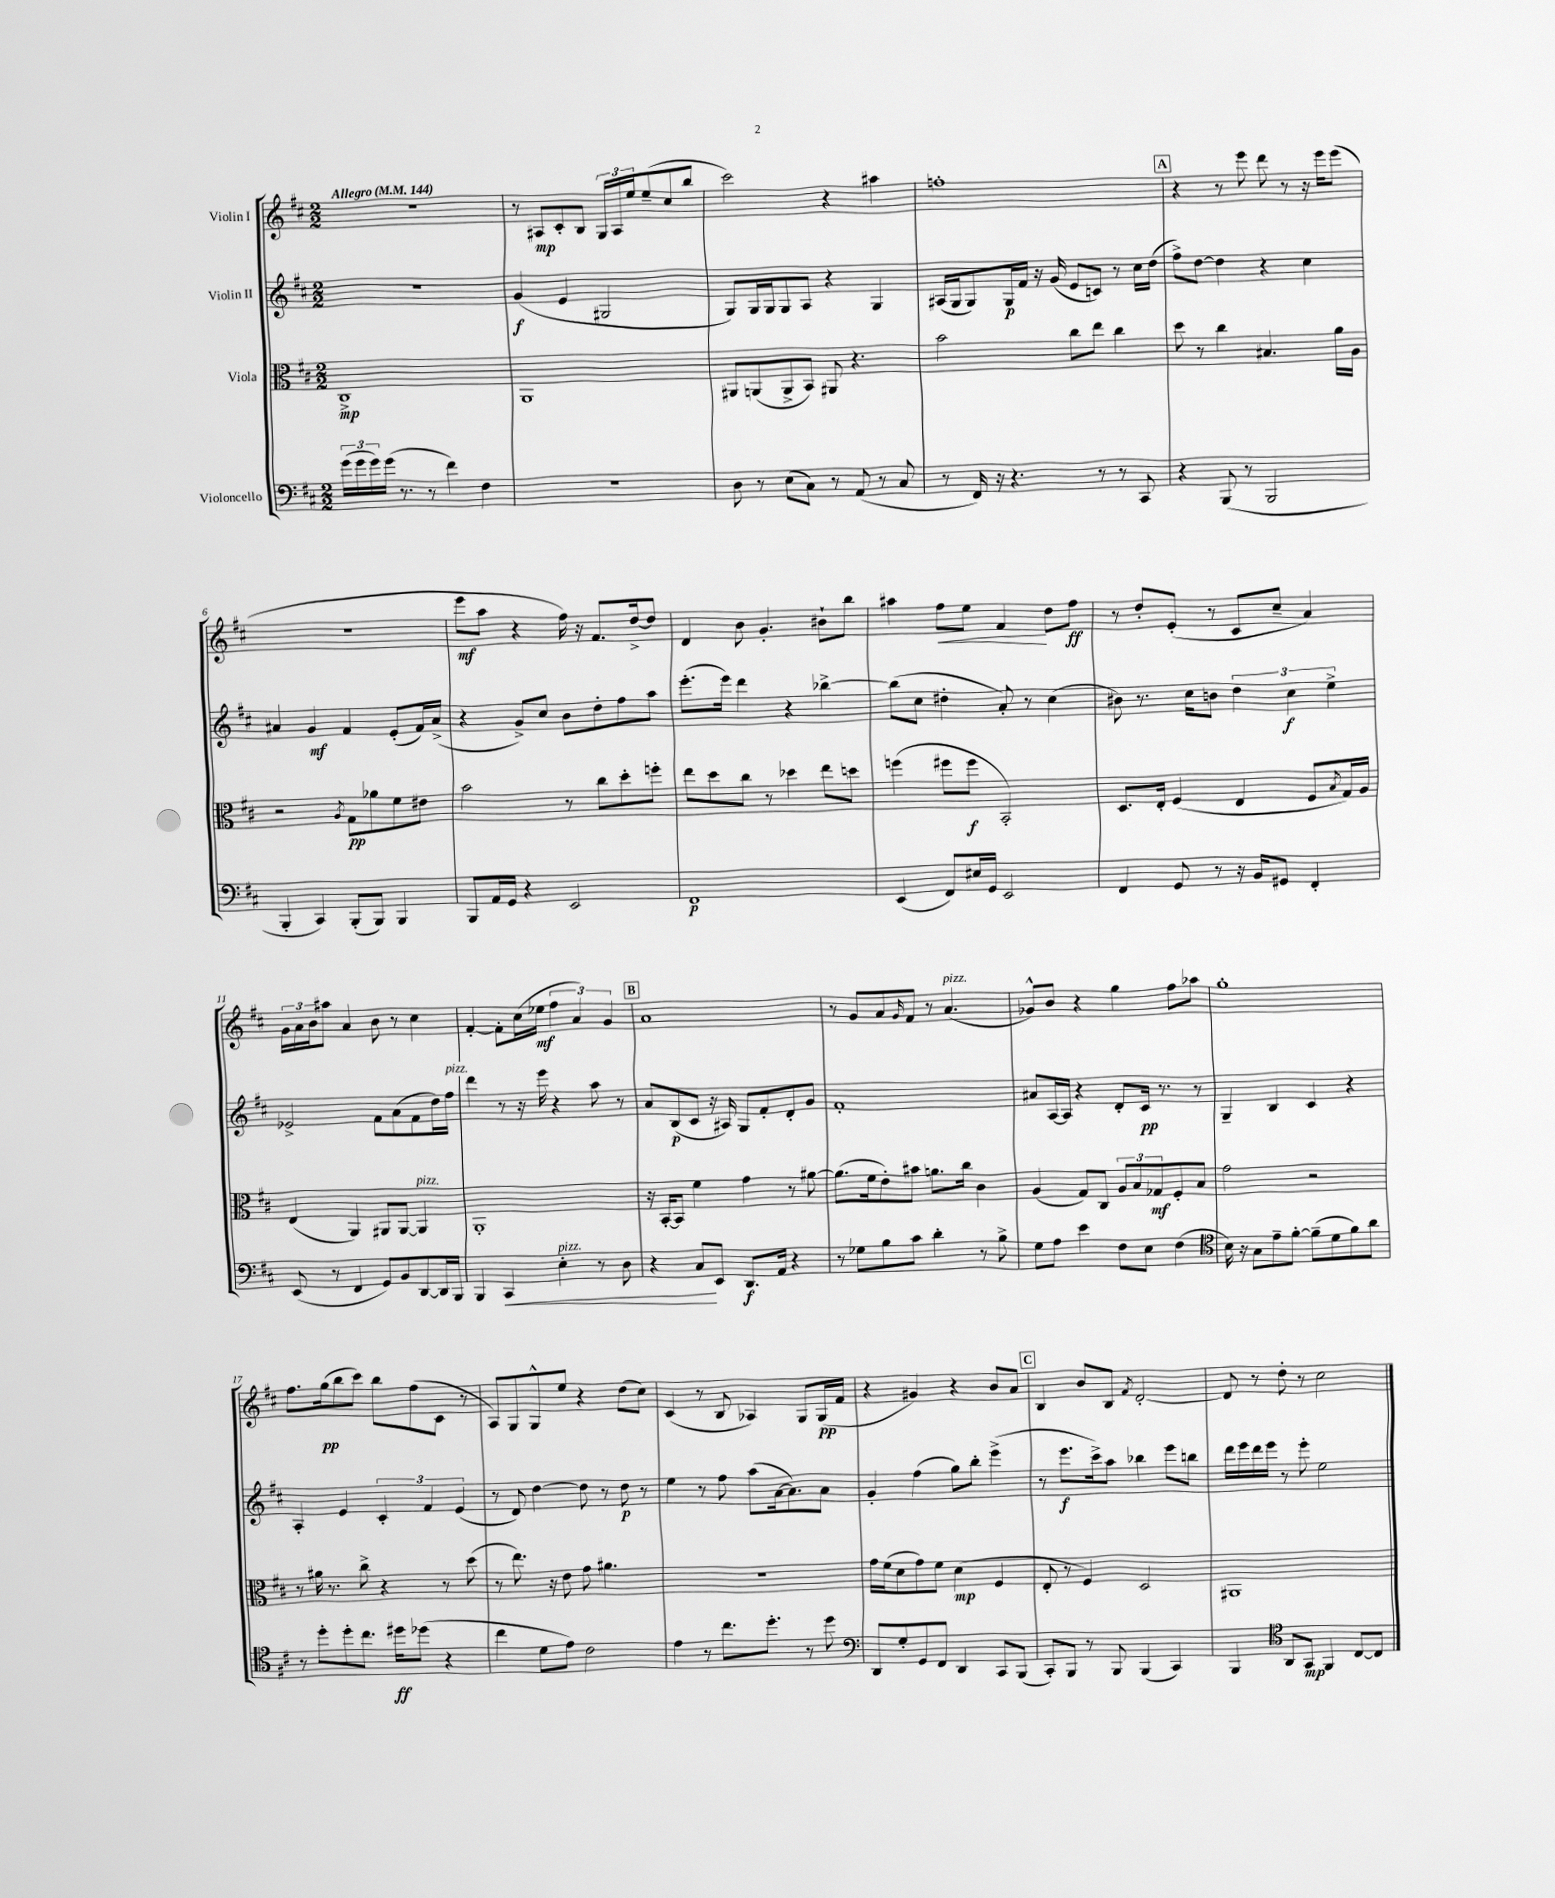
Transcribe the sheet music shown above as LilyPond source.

<<
\new StaffGroup <<
\new Staff = "s0" \with { instrumentName = "Violin I" } {
    \clef treble \key d \major \numericTimeSignature \time 2/2 \tempo "Allegro" 4 = 144
    r1 |
    r8 ais8\mp cis'8-. b8 \tuplet 3/2 { g16 ais16 e''16 } e''8--( cis''8 b''8 |
    cis'''2) r4 ais''4 |
    f''1-. |
    \mark \markup { \box "A" } r4 r8 e'''8 d'''8 r8 r16 e'''16 e'''8( |
    r1 |
    e'''8\mf a''8 r4 fis''16) r16 fis'8. d''16~-> d''8 |
    d'4 b'8 g'4.-. bis'8-! b''8 |
    ais''4 fis''8\< e''8 fis'4\! d''8 fis''8\ff |
    r8 d''8-. e'8-.( r8 cis'8 cis''8-- a'4) |
    \tuplet 3/2 { g'16 a'16 b'16 } ais''8 a'4 b'8 r8 cis''4 |
    fis'4~-. fis'8-. cis''16( ees''16\mf \tuplet 3/2 { fis''4 a'4) g'4 } |
    \mark \markup { \box "B" } a'1 |
    r8 g'8 a'8 \grace { g'16 } fis'8 r8 a'4.^\markup { \italic "pizz." }( |
    ges'8-^) b'8 r4 g''4 fis''8 aes''8 |
    g''1-. |
    fis''8. g''16\pp( b''8 cis'''8) b''8 fis''8( cis'8 r8 |
    a8) g8 g8-^ e''8 r4 d''8( cis''8) |
    cis'4( r8 b8 aes4) g8 g16\pp( fis'16 |
    r4 gis'4) r4 b'8 a'8 |
    \mark \markup { \box "C" } b4 b'8 b8 \acciaccatura { fis'8 } d'2~-. |
    d'8 r8 d''8-. r8 cis''2 \bar "|." |
}
\new Staff = "s1" \with { instrumentName = "Violin II" } {
    \clef treble \key d \major \numericTimeSignature \time 2/2
    R1 |
    g'4\f( e'4 gis2 |
    g8) g16 g16 g8 a8 r4 g4 |
    ais16( g16 g8) g16\p fis'16 r16 g'16( e'8 c'8) r8 cis''16 d''16( |
    \mark \markup { \box "A" } fis''8->) d''8~ d''4 r4 cis''4 |
    ais'4 g'4\mf fis'4 e'8-.( fis'16) ais'16->( |
    r4 g'8->) cis''8 b'8 d''8-. fis''8 a''8 |
    e'''8.-.( e'''16) d'''4 r4 bes''4~-> |
    bes''8( cis''8 dis''4-. a'8-.) r8 cis''4( |
    bis'8) r8. cis''16 b'8 \tuplet 3/2 { d''4 cis''4\f e''4-> } |
    ees'2-> fis'8 a'8( fis'8 d''16) fis''16^\markup { \italic "pizz." } |
    d'''4 r8 r16 e'''16 r4 a''8 r8 |
    \mark \markup { \box "B" } a'8 b8\p( cis'8 r16 ais16) g8 fis'8-. d'8-. g'8 |
    fis'1-. |
    ais'8 a16~ a16 r4 d'8-. cis'16\pp r8. r8 |
    g4-- b4 cis'4 r4 |
    a4-. e'4 \tuplet 3/2 { cis'4-. fis'4 e'4( } |
    r8 d'8) d''4~ d''8 r8 d''8\p r8 |
    e''4 r8 fis''8 a''8( a'16~ a'8.) a'8 |
    g'4-. fis''4( g''8) b''8-. e'''4->( |
    \mark \markup { \box "C" } r8 e'''8.\f cis'''16->) a''8 bes''4 e'''8 b''8 |
    d'''16 e'''16 d'''16 e'''16 r8 e'''8-. e''2 \bar "|." |
}
\new Staff = "s2" \with { instrumentName = "Viola" } {
    \clef alto \key d \major \numericTimeSignature \time 2/2
    cis1->\mp |
    a,1 |
    ais,8 a,8( a,8-> b,8) ais,8 r4. |
    b'2 cis''8 e''8 cis''4 |
    \mark \markup { \box "A" } d''8 r8 cis''4 bis4. a'16 a16 |
    r2 \acciaccatura { a8 } g8\pp aes'8 fis'8 eis'8 |
    b'2 r8 cis''8 d''8-. f''8-. |
    e''8 d''8 cis''8 r8 des''4 e''8 d''8 |
    f''4( fis''8 fis''8\f b,2-.) |
    d8. e16-. fis4( e4 fis8 \acciaccatura { b8 } g16) a16 |
    e4( a,4) ais,8 ais,8~ ais,4^\markup { \italic "pizz." } |
    a,1-. |
    \mark \markup { \box "B" } r16 b,16~-. b,8 fis'4 g'4 r8 ais'8~ |
    ais'8.( fis'16 e'8-.) bis'8 a'8. cis''16 cis'4 |
    a4( g8) cis8 \tuplet 3/2 { a8 b8 ges8\mf } fis8-. b8 |
    g'2 r2 |
    r8 ais'16 r8. cis''8-> r4 r8 d''8( |
    r8 e''8.) r16 e'8 g'8 ais'4. |
    r1 |
    g'16 fis'16( d'8 g'8) fis'8 d'4\mp( fis4 |
    \mark \markup { \box "C" } e8-. r8 fis4) d2 |
    ais,1 \bar "|." |
}
\new Staff = "s3" \with { instrumentName = "Violoncello" } {
    \clef bass \key d \major \numericTimeSignature \time 2/2
    \tuplet 3/2 { g'16( g'16 g'16) } g'16( r8. r8 fis'4) fis4 |
    r1 |
    d8 r8 e8( cis8) r8 a,8( r8 cis8 |
    r8 fis,16) r16 r4. r8 r8 cis,8 |
    \mark \markup { \box "A" } r4 b,,8( r8 b,,2 |
    b,,4-. cis,4) b,,8-.( b,,8) b,,4 |
    b,,8 a,16 g,16 r4 e,2 |
    fis,1\p |
    e,4( fis,8) eis16 g,16 e,2 |
    fis,4 g,8 r8 r16 b,16 gis,8 fis,4-. |
    e,8( r8 fis,4 g,8) b,8 d,8~ d,16 b,,16 |
    b,,4 cis,4\< e4-.^\markup { \italic "pizz." } r8 d8 |
    \mark \markup { \box "B" } r4 cis8\! e,8 d,8.\f a,16 r4 |
    r8 ges8 b8 cis'8 d'4-. r8 b8-> |
    g8 a8 e'4 fis8 e8 fis4( |
    \clef tenor b16) r16 g8 e'8-- fis'8~-. fis'8--( d'8 fis'8) a'8 |
    r8 d''8-. d''8-. cis''8. dis''16\ff des''8( r4 |
    cis''4 d'8 e'8) cis'2 |
    e'4 r8 cis''8. d''8.-. r8 d''8 |
    \clef bass d,8 g8-. g,8 fis,8 d,4 cis,8 b,,8( |
    \mark \markup { \box "C" } cis,8-.) b,,8 r8 b,,8 b,,4( cis,4) |
    b,,4 \clef tenor a,8 g,8\mp fis,4 cis8~ cis8 \bar "|." |
}
>>
>>
